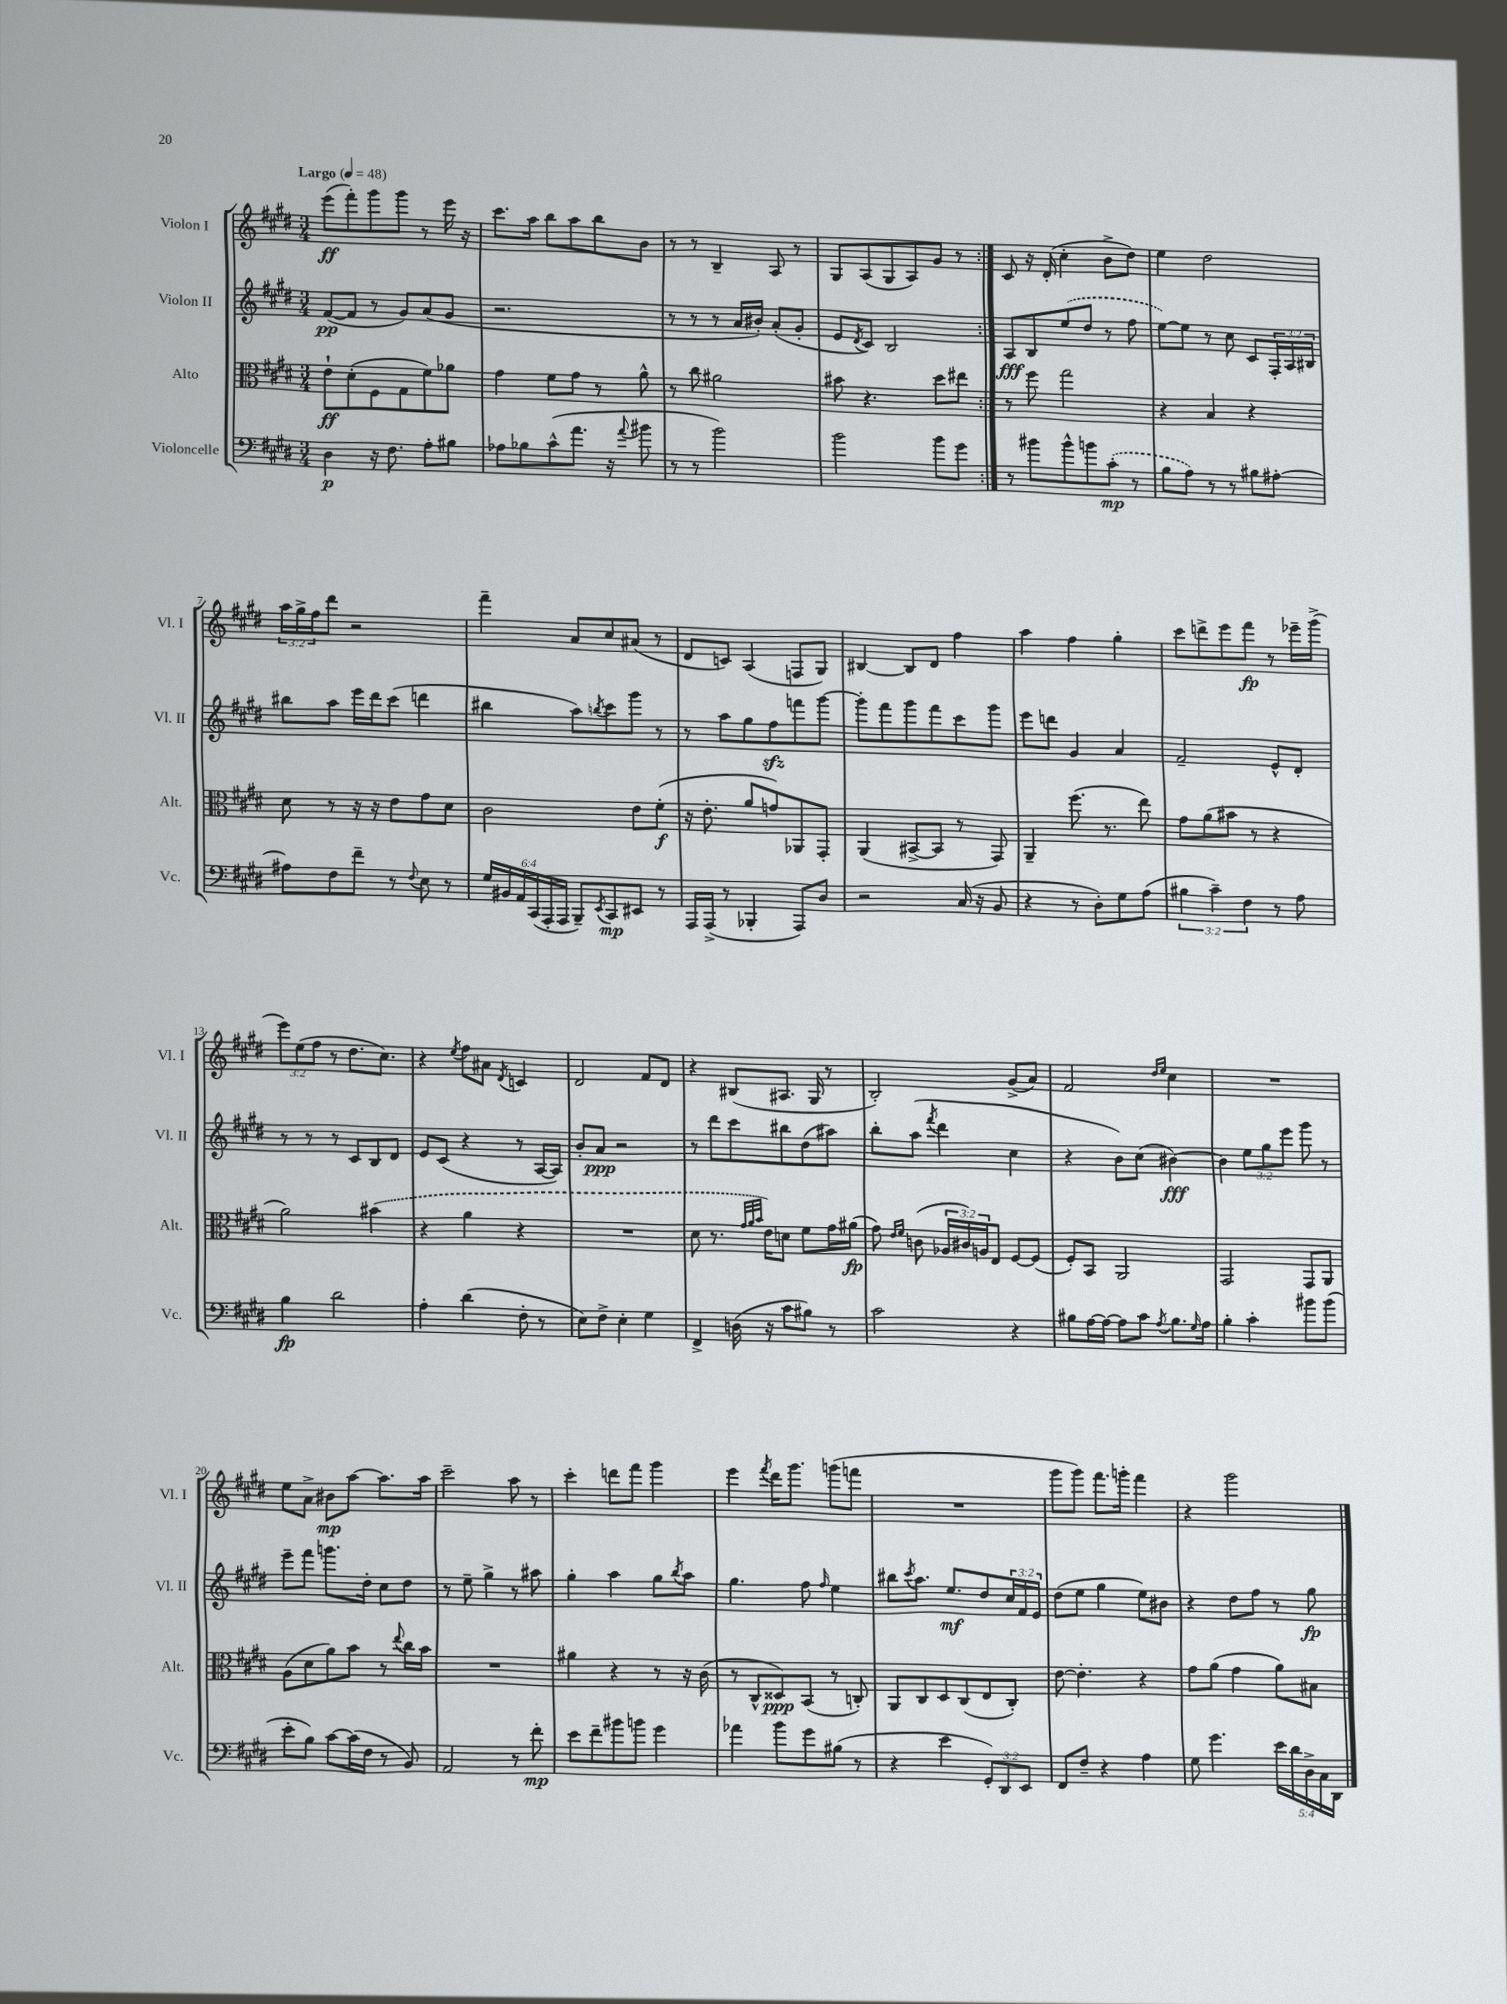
<<
\new StaffGroup <<
\new Staff = "s0" \with { instrumentName = "Violon I" shortInstrumentName = "Vl. I" } {
    \clef treble \key e \major \numericTimeSignature \time 3/4 \override Staff.TupletNumber.text = #tuplet-number::calc-fraction-text \tempo "Largo" 4 = 48
    \repeat volta 2 { e'''8\ff( fis'''8-.) gis'''8 gis'''8 r8 e'''16 r16 |
    cis'''8. a''16 b''8 a''8 b''8 b'8 |
    r8 r8 b4-- a8 r8 |
    gis8 a8( gis8 a8) gis'8 r8 | }
    cis'8 r16 dis'16-.( cis''4-. b'8-> dis''8) |
    e''4 dis''2 |
    \tuplet 3/2 { a''16 gis''16-> fis''16 } dis'''8 r2 |
    fis'''4-- a'8 cis''8 ais'8( r8 |
    dis'8 c'8) a4( f8 gis8) |
    bis4~ bis8 dis'8 fis''4 |
    a''4 fis''4 gis''4-. |
    cis'''8 d'''8-> e'''8 fis'''8\fp r8 ees'''16-- gis'''16->( |
    \tuplet 3/2 { e'''8) e''8( fis''8 } r8 dis''8. cis''8.) |
    r4 \acciaccatura { e''8 } fis''8 ais'8 \acciaccatura { dis'8 } c'4 |
    dis'2 fis'8 dis'8 |
    r4 bis8( ais8. gis16 r8 |
    b2-.) gis'8->( a'8) |
    fis'2 \grace { dis''16 e''16 } cis''4 |
    R2. |
    e''8 a'8-> bis'8\mp a''8~ a''8. a''16 |
    cis'''2-- a''8 r8 |
    cis'''4-. d'''8 fis'''8 gis'''4 |
    e'''4 \acciaccatura { fis'''8 } dis'''16 gis'''8. g'''8( f'''8 |
    R2. |
    gis'''8 gis'''8) fis'''8. g'''16-. fis'''4 |
    r4 gis'''2 \bar "|." |
}
\new Staff = "s1" \with { instrumentName = "Violon II" shortInstrumentName = "Vl. II" } {
    \clef treble \key e \major \numericTimeSignature \time 3/4 \override Staff.TupletNumber.text = #tuplet-number::calc-fraction-text
    \repeat volta 2 { fis'8~\pp( fis'8 r8 gis'8) a'8( gis'8 |
    r2. |
    r8 r8 r8 a'16 bis'16-.) a'8-.( gis'8-. |
    e'8 \acciaccatura { dis'8 } cis'8) b2 | }
    a8\fff b8 \once \slurDashed e''8( dis''8 r8 fis''8 |
    e''8~) e''8 r8 cis''8 cis'8 \tuplet 3/2 { fis16-. a16 bis16 } |
    bis''8 a''8 e'''16 dis'''16 cis'''8( d'''4 |
    bis''4 a''8) \acciaccatura { b''8 } cis'''8 gis'''8 r8 |
    r8 a''8 gis''8 fis''8\sfz f'''8 gis'''8~ |
    gis'''8-. fis'''8 gis'''8 fis'''8 cis'''8 gis'''8 |
    e'''8 d'''8 gis'4 a'4 |
    fis'2-- e'8-^ dis'8-. |
    r8 r8 r8 cis'8 b8 dis'8 |
    e'8 cis'8( r4 r8 a16~ a16) |
    b'8-. a'8\ppp r2 |
    r8 dis'''8 cis'''8 bis''8 dis''8( ais''8) |
    b''8-. a''8( \acciaccatura { fis'''8 } dis'''4 cis''4 |
    r4 b'8) cis''8( bis'4~\fff) |
    bis'4 \tuplet 3/2 { e''8 gis''8 e'''8 } gis'''8 r8 |
    e'''8-- fis'''8 g'''8. dis''16-. cis''8 dis''8 |
    r8 e''8-- gis''4-> r8 ais''8 |
    gis''4-. a''4 gis''8 \acciaccatura { b''8 } a''8 |
    gis''4. fis''8 \grace { fis''16 } e''4 |
    bis''8 \acciaccatura { cis'''8 } a''8. e''8.\mf dis''8 \tuplet 3/2 { cis''16 fis'16 e'16 } |
    dis''8( e''8 gis''4 e''8) bis'8 |
    r4 dis''8 fis''8 r8 gis''8\fp \bar "|." |
}
\new Staff = "s2" \with { instrumentName = "Alto" shortInstrumentName = "Alt." } {
    \clef alto \key e \major \numericTimeSignature \time 3/4 \override Staff.TupletNumber.text = #tuplet-number::calc-fraction-text
    \repeat volta 2 { e'8-!\ff dis'8-.( fis8 gis8 fis'8) aes'8 |
    gis'4 fis'8 gis'8 r8 a'8-^ |
    r8 cis''8 ais'2 |
    bis'8 r4. dis''8 eis''8 | }
    r8 fis''8 gis''2 |
    r4 b4 r4 |
    dis'8 r8 r16 r16 e'8 gis'8 dis'8 |
    cis'2 e'8 fis'8-.\f( |
    r16 e'8.-. a'8 g'8) aes,8 gis,8-. |
    a,4( bis,8~-> bis,8 r8 gis,8) |
    a,4-- fis''8.( r8. e''8) |
    gis'8 a'8( bis'8 r8 r4 |
    a'2) \once \slurDashed bis'4( |
    r4 a'4 r4 |
    R2. |
    dis'8 r8. \grace { gis'32 a'32 b'32 } e'16) d'8 fis'8 gis'16 ais'16\fp( |
    gis'8) \grace { e'16 fis'16 } c'8( \tuplet 3/2 { aes16 cis'16) a16 } e8 fis8~ fis8( |
    fis8-.) b,8 a,2 |
    gis,2 gis,8 a,8 |
    a8( dis'8 a'8) b'8 r8 \appoggiatura { e''8 } cis''16 b'16 |
    R2. |
    ais'4 r4 r8 r16 cis'16( |
    r8 cis8-^ disis8\ppp) b,8( r8 c8-.) |
    a,8 cis8 dis8 cis8( e8 cis8-.) |
    e'8~ e'4.-. r4 |
    gis'8 a'8( gis'4 a'8) bis8 \bar "|." |
}
\new Staff = "s3" \with { instrumentName = "Violoncelle" shortInstrumentName = "Vc." } {
    \clef bass \key e \major \numericTimeSignature \time 3/4 \override Staff.TupletNumber.text = #tuplet-number::calc-fraction-text
    \repeat volta 2 { dis4\p r16 fis8. a8-. bis8 |
    aes8 bes8 cis'8-^( a'8. r16 \appoggiatura { a'8 } bis'8 |
    r8 r8 b'2) |
    b'2 b'8 gis'8 | }
    r8 bis'8 bis'8-^ b'8 \once \slurDashed cis'8-.\mp( r8 |
    b8 a8) r8 r8 bis8 ais8~-. |
    ais8 fis8 fis'8-- r8 \appoggiatura { fis8 } e8 r8 |
    \tuplet 6/4 { gis16 bis,16 a,16 cis,16( a,,16-. a,,16 } b,,8--) \acciaccatura { e,8 } cis,8\mp eis,8 r8 |
    a,,16 a,,16->( r8 bes,,4-. a,,8) dis8 |
    r2 cis16( r16 b,8 |
    r4 r8 dis8-.) gis8 a8( |
    \tuplet 3/2 { bis4 cis'4--) fis4 } r8 a8 |
    b4\fp dis'2 |
    a4-. dis'4( fis8-. r8 |
    e8) fis8-> e4-. gis4 |
    fis,4-> d16( r16 cis'8 bis8) r8 |
    cis'2 r4 |
    bis8 a16~ a16~ a8 cis'8 \acciaccatura { a8 } bis8. \grace { gis16 } a16 |
    b4-. cis'4-. bis'8 bis'8( |
    e'8-. b8) cis'8~ cis'16( fis16 r8 b,8) |
    a,2 r8 fis'8-.\mp |
    e'8 fis'8-- bis'8 b'8 gis'4 |
    aes'4 b'8 gis'8 bis8( r8 |
    r4 e'4 \tuplet 3/2 { gis,8-.) dis,8 e,8 } |
    fis,8 fis8-- r4 a4 |
    gis8 gis'4. \tuplet 5/4 { e'16 dis'16 dis16-> cis16 dis,16 } \bar "|." |
}
>>
>>
